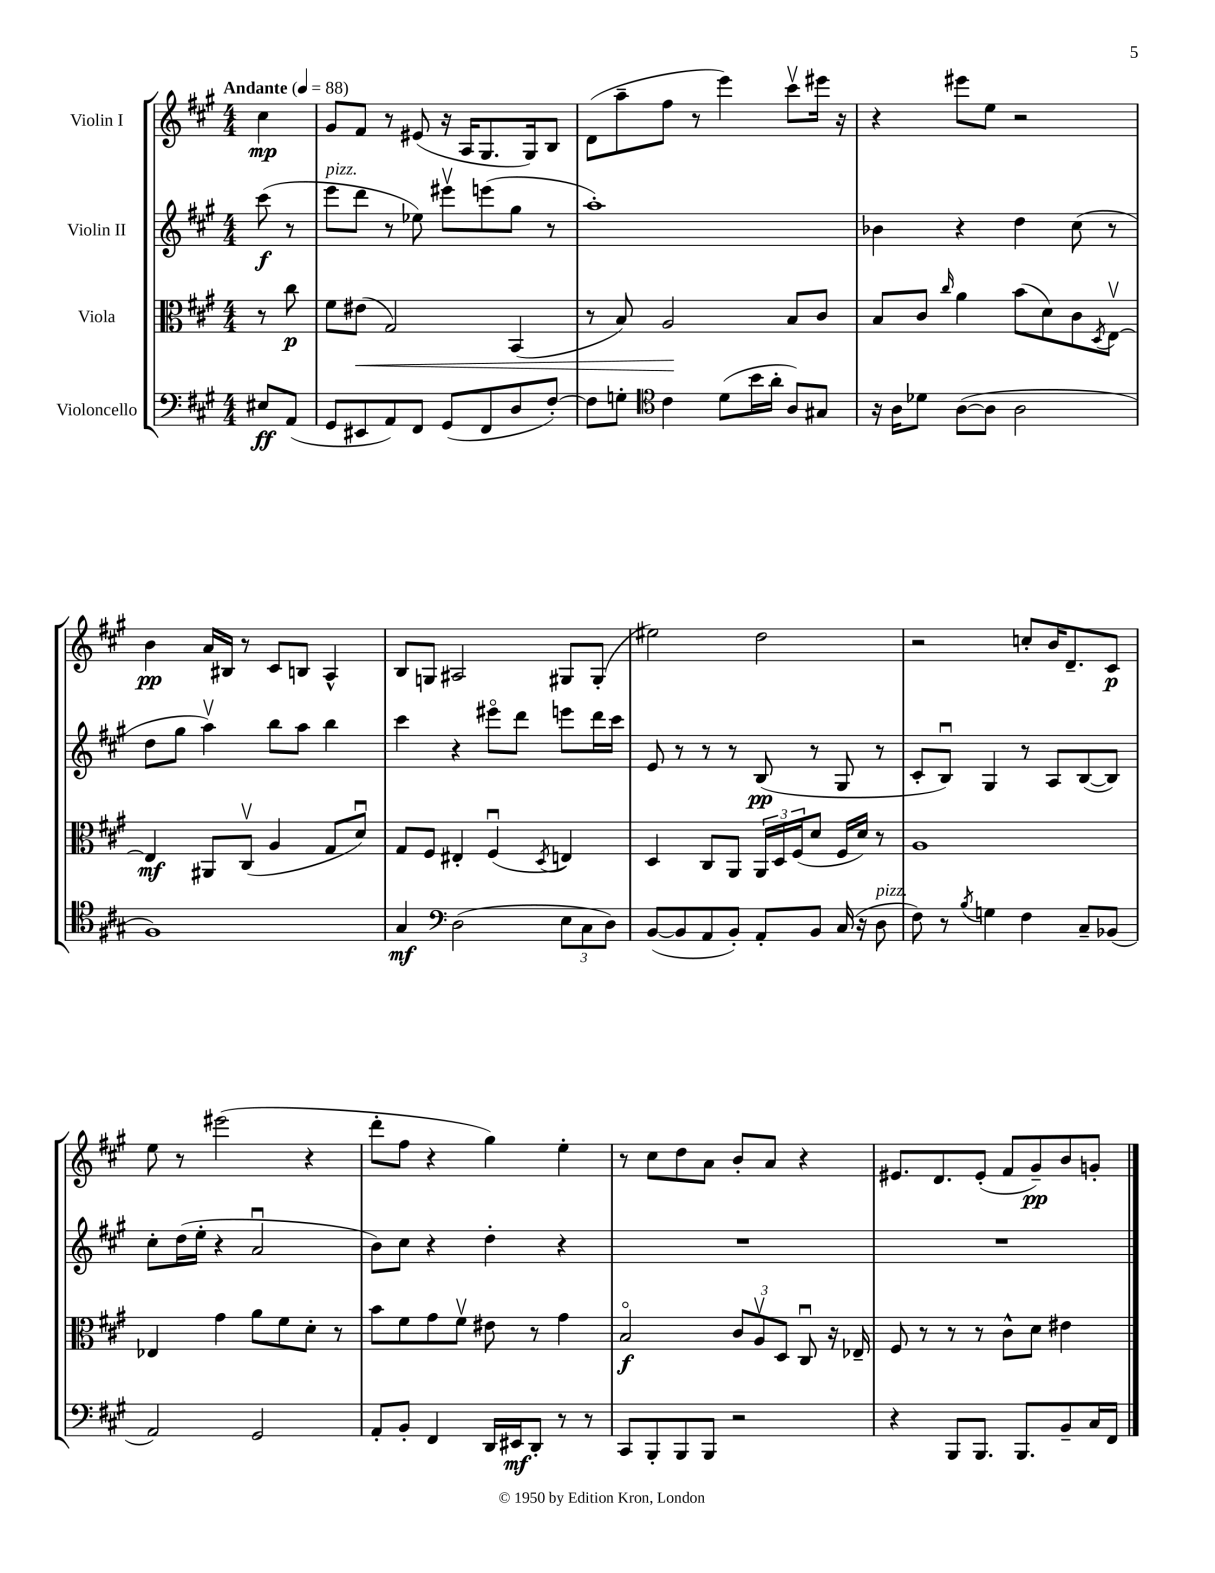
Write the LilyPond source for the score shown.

<<
\new StaffGroup <<
\new Staff = "s0" \with { instrumentName = "Violin I" } {
    \clef treble \key a \major \numericTimeSignature \time 4/4 \partial 4 \tempo "Andante" 4 = 88
    cis''4\mp |
    gis'8 fis'8 r8 eis'8( r16 a16 gis8. gis16) b8 |
    d'8( a''8-- fis''8 r8 e'''4) cis'''8\upbow eis'''16 r16 |
    r4 eis'''8 e''8 r2 |
    b'4\pp a'16 bis16 r8 cis'8 b8 a4-^ |
    b8 g8 ais2 gis8 gis8-.( |
    eis''2) d''2 |
    r2 c''8-. b'16 d'8.-- cis'8\p |
    e''8 r8 eis'''2( r4 |
    d'''8-. fis''8 r4 gis''4) e''4-. |
    r8 cis''8 d''8 a'8 b'8-. a'8 r4 |
    eis'8. d'8. eis'8-.( fis'8 gis'8--\pp) b'8 g'8-. \bar "|." |
}
\new Staff = "s1" \with { instrumentName = "Violin II" } {
    \clef treble \key a \major \numericTimeSignature \time 4/4 \partial 4
    cis'''8\f( r8 |
    e'''8^\markup { \italic "pizz." } d'''8 r8 ees''8) eis'''8\upbow e'''8( gis''8 r8 |
    a''1-.) |
    bes'4 r4 d''4 cis''8( r8 |
    d''8 gis''8 a''4\upbow) b''8 a''8 b''4 |
    cis'''4 r4 eis'''8\flageolet d'''8 e'''8 d'''16 cis'''16 |
    e'8 r8 r8 r8 b8\pp( r8 gis8 r8 |
    cis'8-. b8\downbow) gis4 r8 a8 b8~( b8) |
    cis''8-. d''16( e''16-. r4 a'2\downbow |
    b'8) cis''8 r4 d''4-. r4 |
    R1 |
    R1 \bar "|." |
}
\new Staff = "s2" \with { instrumentName = "Viola" } {
    \clef alto \key a \major \numericTimeSignature \time 4/4 \partial 4
    r8 cis''8\p |
    fis'8 eis'8\<( gis2) b,4( |
    r8 b8) a2\! b8 cis'8 |
    b8 cis'8 \grace { cis''16 } a'4 b'8( d'8) cis'8 \acciaccatura { d8 } e8~\upbow |
    e4\mf ais,8 cis8\upbow( a4 gis8 d'8\downbow) |
    gis8 fis8 eis4-. fis4\downbow( \acciaccatura { d8 } e4) |
    d4 cis8 a,8 \tuplet 3/2 { a,16 d16 fis16( } d'8 fis16 d'16) r8 |
    a1 |
    ees4 gis'4 a'8 fis'8 d'8-. r8 |
    b'8 fis'8 gis'8 fis'8\upbow eis'8 r8 gis'4 |
    b2\flageolet\f \tuplet 3/2 { cis'8 a8\upbow d8 } cis8\downbow r16 ees16-- |
    fis8 r8 r8 r8 cis'8-^ d'8 eis'4 \bar "|." |
}
\new Staff = "s3" \with { instrumentName = "Violoncello" } {
    \clef bass \key a \major \numericTimeSignature \time 4/4 \partial 4
    eis8\ff a,8( |
    gis,8 eis,8 a,8) fis,8 gis,8( fis,8 d8 fis8~-.) |
    fis8 g8-. \clef tenor cis'4 d'8( b'16 a'16-. a8) gis8 |
    r16 a16 des'8 a8~( a8 a2 |
    fis1) |
    gis4\mf \clef bass d2( \tuplet 3/2 { e8 cis8 d8) } |
    b,8~( b,8 a,8 b,8-.) a,8-. b,8 cis16( r16 d8^\markup { \italic "pizz." } |
    fis8) r8 \acciaccatura { b8 } g4 fis4 cis8-- bes,8( |
    a,2) gis,2 |
    a,8-. b,8-. fis,4 d,16 eis,16\mf d,8-. r8 r8 |
    cis,8 b,,8-. b,,8 b,,8 r2 |
    r4 b,,8 b,,8. b,,8. b,8-- cis16 fis,16 \bar "|." |
}
>>
>>
\layout { \context { \Score \remove "Bar_number_engraver" } }
